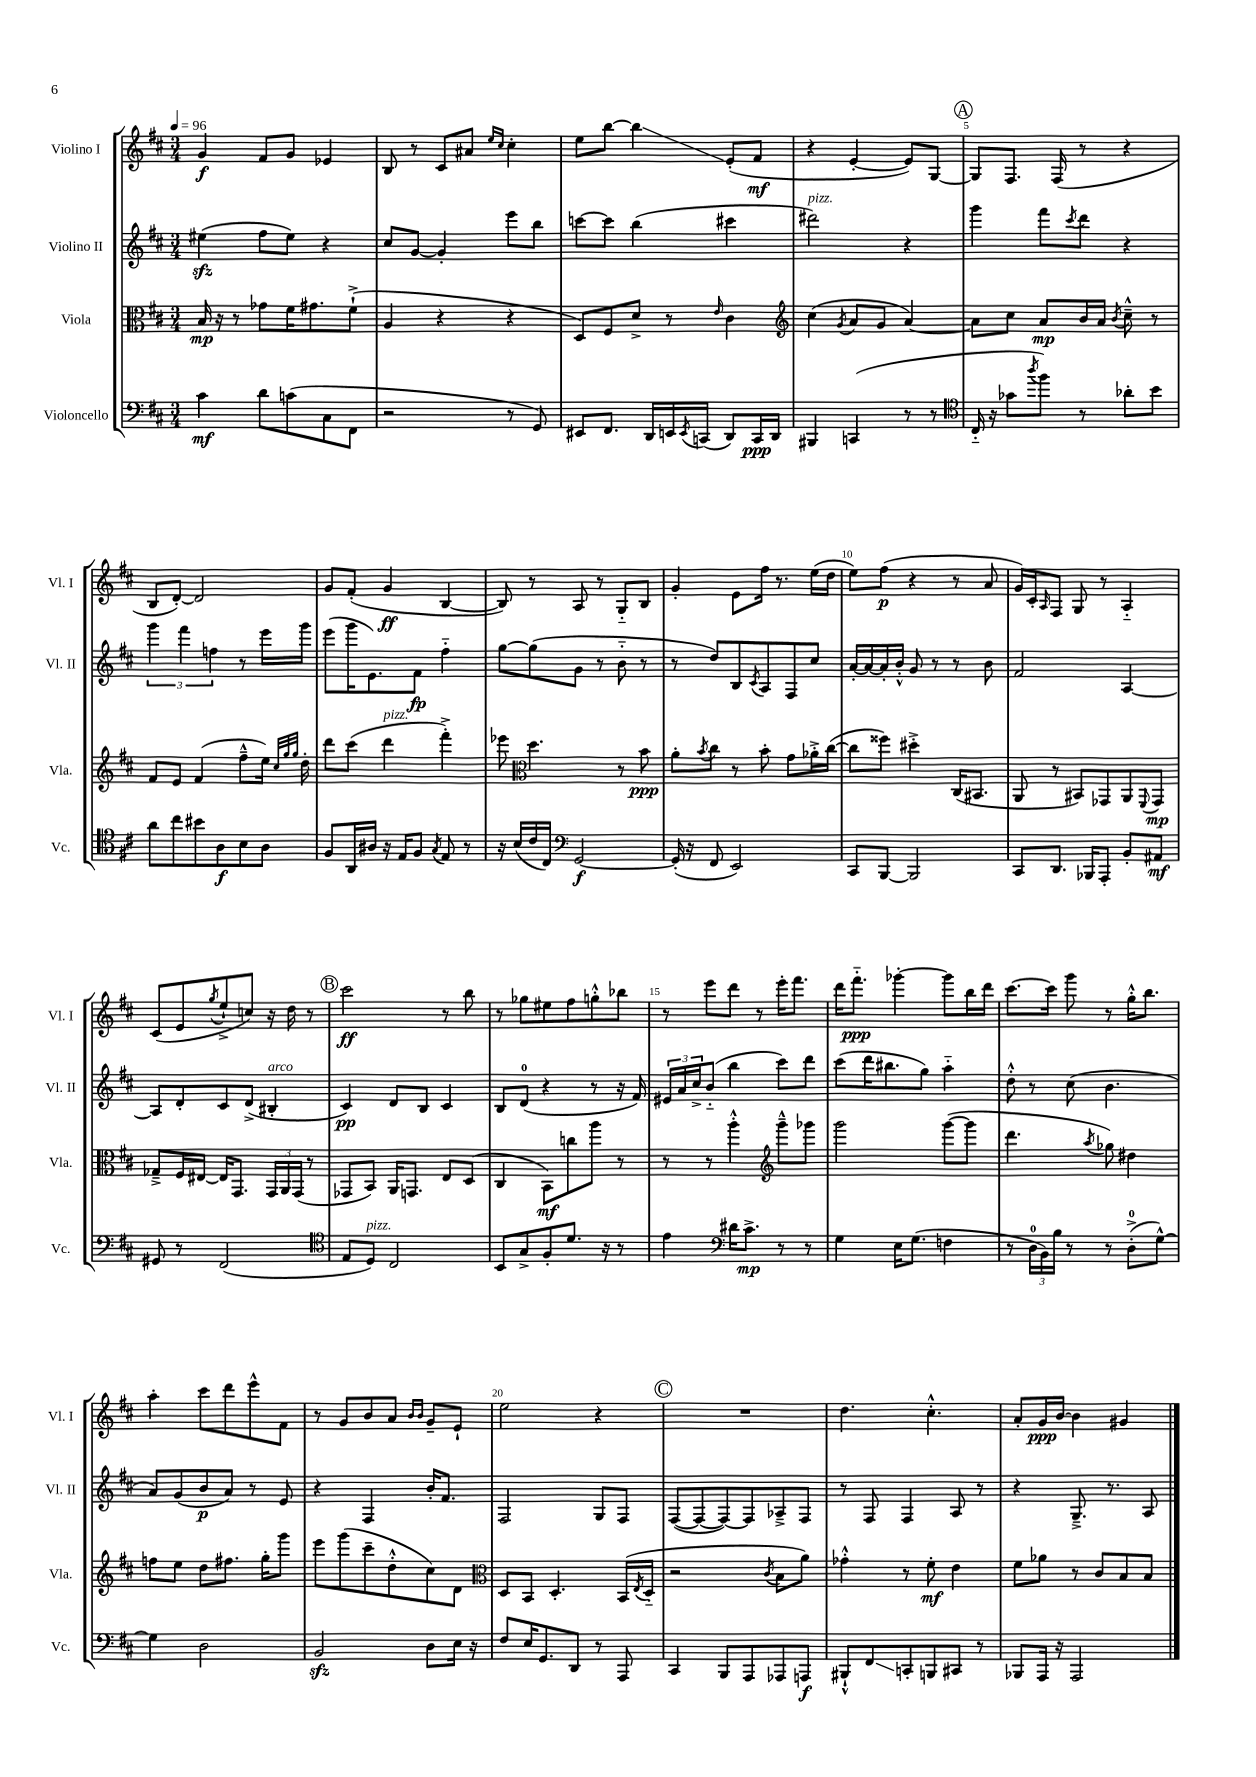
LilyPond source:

<<
\new StaffGroup <<
\new Staff = "s0" \with { instrumentName = "Violino I" shortInstrumentName = "Vl. I" } {
    \clef treble \key d \major \numericTimeSignature \time 3/4 \tempo 4 = 96
    g'4\f fis'8 g'8 ees'4 |
    b8 r8 cis'8 ais'8 \grace { e''16 cis''16 } cis''4-. |
    e''8 b''8~ b''4\glissando e'8-.( fis'8\mf |
    r4 e'4~-. e'8) g8~ |
    \mark \markup { \circle "A" } g8 fis8. fis16( r8 r4 |
    b8 d'8~-.) d'2 |
    g'8 fis'8-.( g'4\ff b4~ |
    b8) r8 a8 r8 g8-_ b8 |
    g'4-. e'8 fis''16 r8. e''16( d''16 |
    e''8) fis''8\p( r4 r8 a'8 |
    g'16) cis'16-. \grace { a16 } fis8 g8 r8 a4-_ |
    cis'8( e'8 \acciaccatura { g''8 } e''8-!-> c''8) r16 d''16 r8 |
    \mark \markup { \circle "B" } cis'''2\ff r8 b''8 |
    r8 ges''8 eis''8 fis''8 g''8-.-^ bes''8 |
    r8 e'''8 d'''8 r8 e'''16-. fis'''8. |
    d'''16 fis'''8.-_\ppp ges'''4~-. ges'''8 b''16 d'''16 |
    cis'''8.~ cis'''16 g'''8 r8 g''16-.-^ b''8. |
    a''4-. cis'''8 d'''8 e'''8-^ fis'8 |
    r8 g'8 b'8 a'8 \grace { b'16 b'16 } g'8-- e'8-! |
    e''2 r4 |
    \mark \markup { \circle "C" } R2. |
    d''4. cis''4.-.-^ |
    a'8-. g'16\ppp b'16~ b'4 gis'4 \bar "|." |
}
\new Staff = "s1" \with { instrumentName = "Violino II" shortInstrumentName = "Vl. II" } {
    \clef treble \key d \major \numericTimeSignature \time 3/4
    eis''4\sfz( fis''8 eis''8) r4 |
    cis''8 g'8~ g'4-. e'''8 b''8 |
    c'''8~ c'''8 b''4( cis'''4 |
    dis'''2^\markup { \italic "pizz." }) r4 |
    \mark \markup { \circle "A" } g'''4 fis'''8 \acciaccatura { cis'''8 } d'''8 r4 |
    \tuplet 3/2 { g'''4 fis'''4 f''4 } r8 e'''16 g'''16 |
    e'''8( g'''16 e'8.) fis'8\fp fis''4-_ |
    g''8~ g''8( g'8 r8 b'8-_ r8 |
    r8 d''8) b8 \acciaccatura { cis'8 } a8 fis8 cis''8 |
    a'16~-. a'16~ a'16-. b'16-.-^ g'8 r8 r8 b'8 |
    fis'2 a4~ |
    a8 d'8-. cis'8 d'8->( bis4-.^\markup { \italic "arco" } |
    \mark \markup { \circle "B" } cis'4\pp) d'8 b8 cis'4 |
    b8 d'8-0( r4 r8 r16 fis'16) |
    \tuplet 3/2 { eis'16 a'16 cis''16-> } b'8-_( b''4 cis'''8) d'''8 |
    cis'''8( d'''16 bis''8. g''8) a''4-_ |
    d''8-.-^ r8 cis''8( b'4. |
    a'8) g'8( b'8\p a'8) r8 e'8 |
    r4 fis4 b'16-. fis'8. |
    fis2 g8 fis8 |
    \mark \markup { \circle "C" } fis8~( fis8~ fis8~) fis8 aes8---> fis8 |
    r8 fis8 fis4 a8 r8 |
    r4 g8.---> r8. a8 \bar "|." |
}
\new Staff = "s2" \with { instrumentName = "Viola" shortInstrumentName = "Vla." } {
    \clef alto \key d \major \numericTimeSignature \time 3/4
    b16\mp r16 r8 ges'8 fis'16 gis'8. fis'8-!->( |
    a4 r4 r4 |
    d8) fis8 d'8-> r8 \grace { e'16 } cis'4 |
    \clef treble cis''4( \acciaccatura { g'8 } a'8 g'8 a'4~) |
    \mark \markup { \circle "A" } a'8 cis''8 a'8\mp b'16 a'16 \acciaccatura { b'8 } cis''8---^ r8 |
    fis'8 e'8 fis'4( fis''8---^ e''16) \grace { cis''32 g''32 g''32 } d''16-. |
    d'''8 cis'''8( d'''4^\markup { \italic "pizz." } fis'''4-.->) |
    ees'''8 \clef alto d''4. r8 b'8\ppp |
    a'8-. \acciaccatura { b'8 } cis''8 r8 b'8-. g'8 aes'16-.-> cis''16~( |
    cis''8 fisis''8) dis''4-.-> cis16( bis,8. |
    a,8 r8 bis,8) ges,8 a,8 \appoggiatura { fis,8 } ges,8\mp |
    ges8---> fis16 eis16~ eis16 g,8. \tuplet 3/2 { g,16 a,16 g,16( } r8 |
    \mark \markup { \circle "B" } ges,8 b,8) a,16 g,8. e8 d8( |
    cis4 b,8\mf) c''8 a''8 r8 |
    r8 r8 a''4-.-^ \clef treble g'''8---^ ges'''8 |
    g'''2 g'''8~( g'''8 |
    d'''4. \acciaccatura { a''8 } ges''8) dis''4 |
    f''8 e''8 d''8 fis''8. g''16-. g'''8 |
    e'''8 g'''8( cis'''8-- d''8-.-^ cis''8) d'8 |
    \clef alto d8 b,8 d4.-. b,16( \acciaccatura { e8 } d16-_ |
    \mark \markup { \circle "C" } r2 \acciaccatura { cis'8 } b8 a'8) |
    ges'4-.-^ r8 fis'8-.\mf e'4 |
    fis'8 aes'8 r8 cis'8 b8 b8 \bar "|." |
}
\new Staff = "s3" \with { instrumentName = "Violoncello" shortInstrumentName = "Vc." } {
    \clef bass \key d \major \numericTimeSignature \time 3/4
    cis'4\mf d'8 c'8( cis8 fis,8 |
    r2 r8 g,8) |
    eis,8 fis,8. d,16 e,16 \acciaccatura { e,8 } c,16( d,8) c,16\ppp d,16 |
    bis,,4 c,4( r8 r8 |
    \mark \markup { \circle "A" } \clef tenor cis16-_ r16 ges'8 \acciaccatura { a''8 } fis''8) r8 aes'8-. b'8 |
    a'8 cis''8 bis'8 a8\f b8 a8 |
    fis8 a,16 ais16 r16 e16 fis8 \acciaccatura { g8 } e8 r8 |
    r16 b16( cis'16 cis16) \clef bass g,2~\f |
    g,16-.( r16 fis,8 e,2) |
    cis,8 b,,8~ b,,2 |
    cis,8 d,8. bes,,16 a,,8-. b,8-. ais,8\mf |
    gis,8 r8 fis,2( |
    \mark \markup { \circle "B" } \clef tenor e8 d8^\markup { \italic "pizz." }) cis2 |
    b,8 g8-> fis8-. d'8. r16 r8 |
    e'4 \clef bass dis'16 cis'8.->\mp r8 r8 |
    g4 e16 g8.( f4 |
    r8 \tuplet 3/2 { d16-0 b,16) b16 } r8 r8 d8-0-.->( g8~-^) |
    g4 d2 |
    b,2\sfz d8 e16 r16 |
    fis8 e16 g,8. d,8 r8 a,,8 |
    \mark \markup { \circle "C" } cis,4 b,,8 a,,8 aes,,8 a,,8\f |
    bis,,8-!-^ fis,8\glissando c,8-. b,,8 cis,8 r8 |
    bes,,8 a,,16 r16 a,,2 \bar "|." |
}
>>
>>
\layout { \context { \Score \override BarNumber.break-visibility = ##(#f #t #t) barNumberVisibility = #(every-nth-bar-number-visible 5) } }
